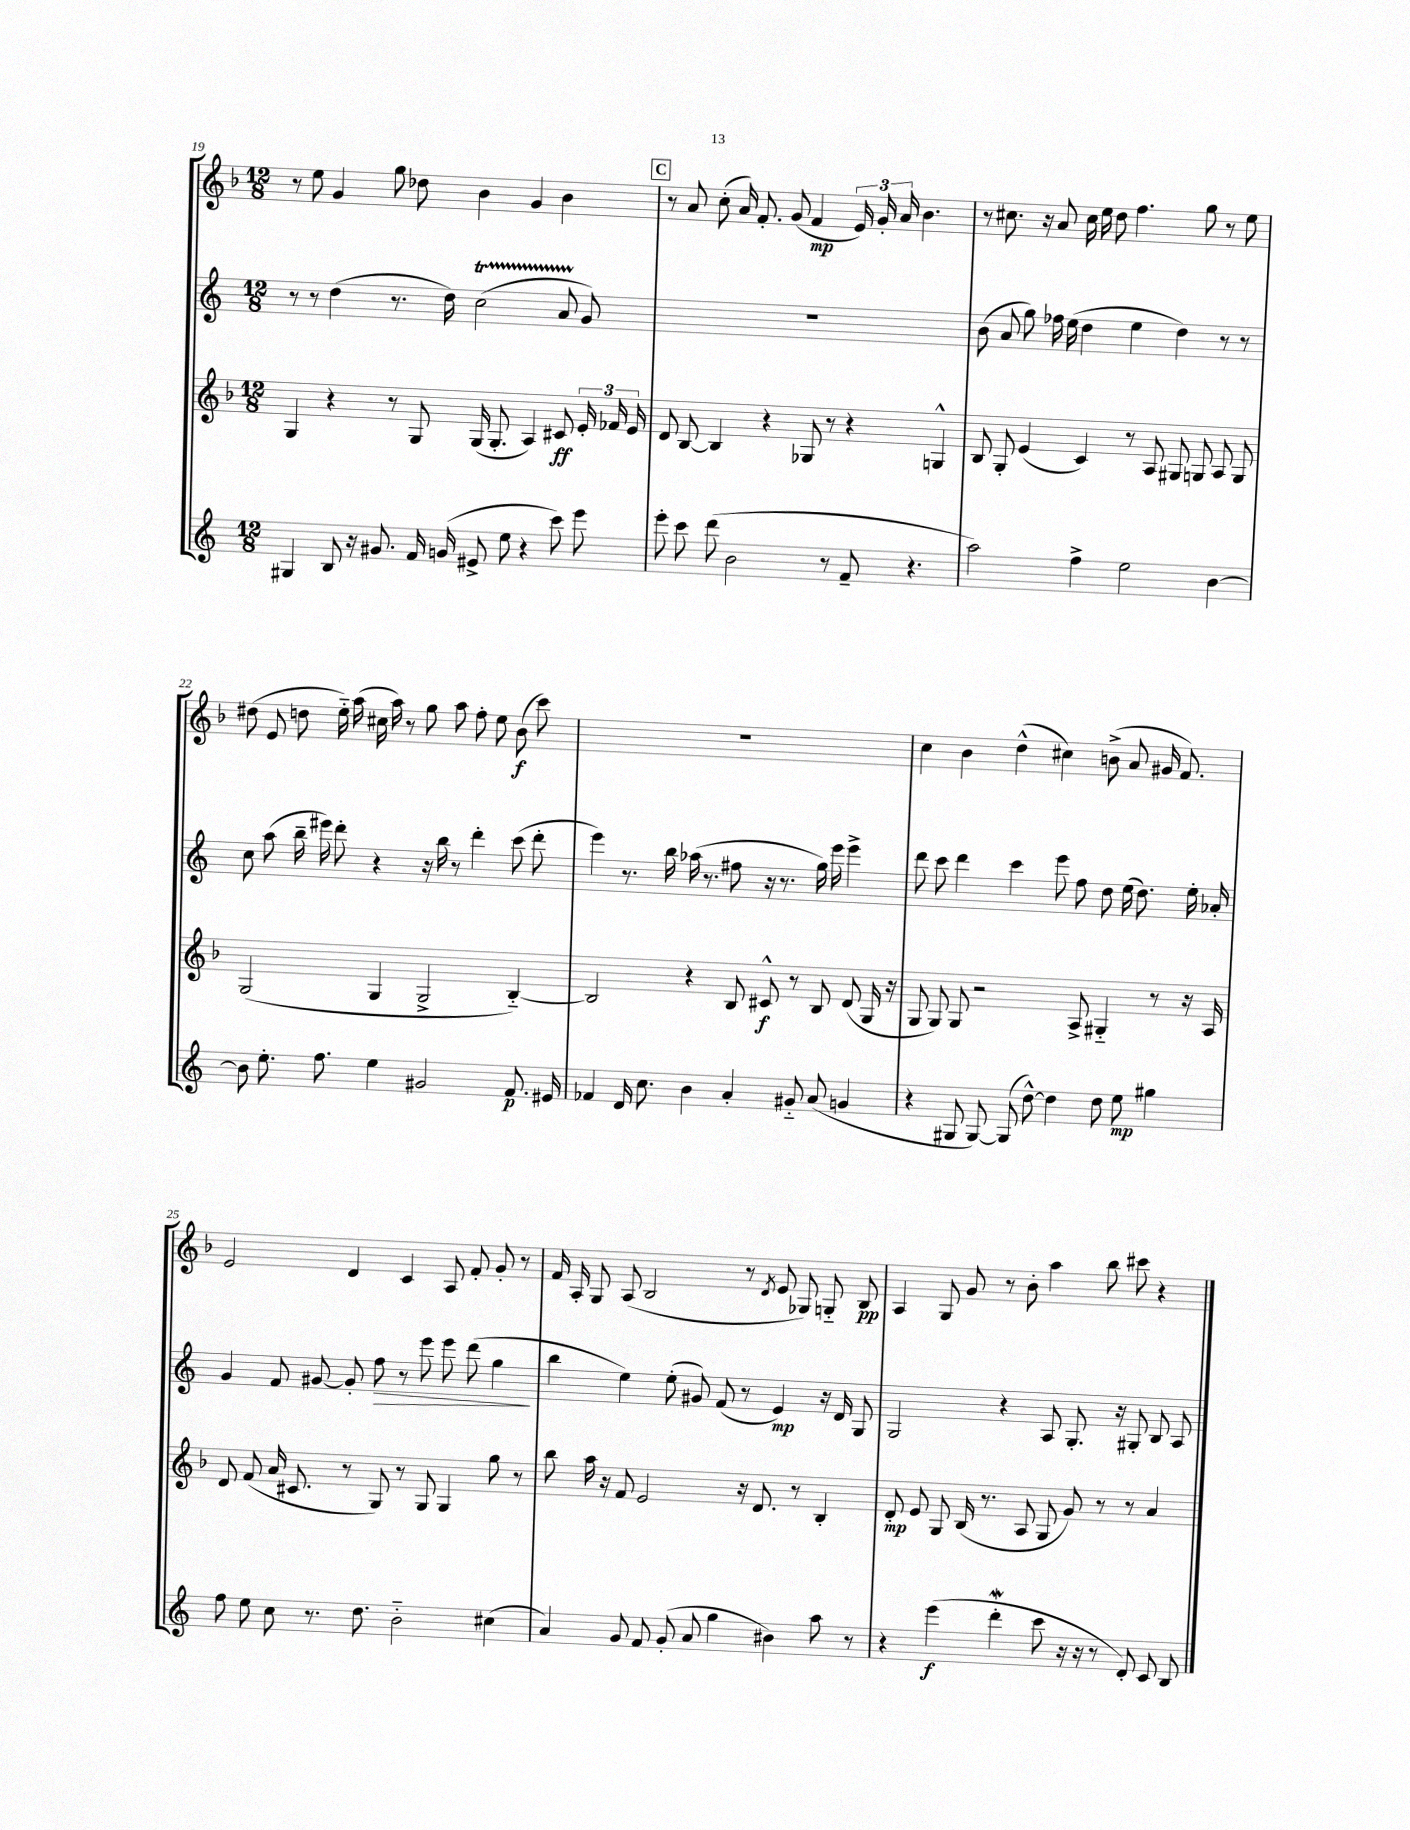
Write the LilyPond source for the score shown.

<<
\new StaffGroup <<
\new Staff = "s0" {
    \clef treble \key f \major \numericTimeSignature \time 12/8
    \autoBeamOff r8 e''8 g'4 g''8 des''8 bes'4 g'4 bes'4 |
    \mark \markup { \box "C" } r8 a'8 c''8-.( a'16) f'8.-. g'8( f'4\mp \tuplet 3/2 { e'16) g'16-. a'16 } bes'4. |
    r8 cis''8. r16 a'8 cis''16 e''16 d''8 f''4. g''8 r8 e''8 |
    dis''8( e'8 d''8 e''16-_) a''16( cis''16 a''16) r8 g''8 a''8 f''8-. e''8 bes'8\f( c'''8) |
    R1. |
    c''4 bes'4 d''4-^( cis''4) b'8->( a'8 gis'16 f'8.) |
    e'2 d'4 c'4 a8 f'8-. g'8-. r8 |
    f'16 a16-. g8 a8( bes2 r8 \acciaccatura { d'8 } e'8 ges8) g8-_ bes8\pp |
    a4 g8 g'8 r8 bes'8-. a''4 bes''8 cis'''8 r4 \bar "|." |
}
\new Staff = "s1" {
    \clef treble \key c \major \numericTimeSignature \time 12/8
    \autoBeamOff r8 r8 d''4( r8. d''16) c''2\startTrillSpan( a'8 g'8\stopTrillSpan) |
    \mark \markup { \box "C" } R1. |
    b'8( a'8 g''8) fes''16 e''16( d''4 e''4 d''4) r8 r8 |
    c''8 a''8( b''16-- eis'''16) d'''8-. r4 r16 b''16 r8 d'''4-. c'''8( d'''8-. |
    e'''4) r8. b''16 aes''16( r8. fis''8 r16 r8. g''16) e'''16 e'''4-> |
    d'''8 c'''8 d'''4 c'''4 e'''8 f''8 d''8 e''16( d''8.) e''16-. aes'16-. |
    g'4 f'8 gis'8~ gis'8-. f''8\> r8 e'''8 e'''8 d'''8( g''4\! |
    b''4 e''4) e''8-.( gis'8) f'8( r8 e'4\mp) r16 d'16 g8 |
    g2 r4 a8 g8.-. r16 gis8-. b8 a8 \bar "|." |
}
\new Staff = "s2" {
    \clef treble \key f \major \numericTimeSignature \time 12/8
    \autoBeamOff g4 r4 r8 g8 g16( g8.-. a4) cis'8\ff \tuplet 3/2 { e'16-. fes'16 e'16 } |
    \mark \markup { \box "C" } d'8 bes8~ bes4 r4 ges8 r8 r4 g4-^ |
    bes8 g8-. e'4( c'4) r8 a8 gis8 g8 a8 g8 |
    g2( g4 g2-> bes4~-_) |
    bes2 r4 bes8 cis'8-^\f r8 bes8 d'8( g16 r16 |
    g8 g8) g8 r2 a8-> gis4-_ r8 r16 a16 |
    d'8 f'8( a'16 cis'8. r8 g8) r8 g8 g4 g''8 r8 |
    bes''8 a''16 r16 f'8 e'2 r16 d'8. r8 bes4-. |
    d'8-.\mp e'8 g8 bes16( r8. a8 g8 g'8) r8 r8 a'4 \bar "|." |
}
\new Staff = "s3" {
    \clef treble \key c \major \numericTimeSignature \time 12/8
    \autoBeamOff gis4 b8 r16 gis'8. f'16 g'16( eis'8-> e''8 r4 c'''8) e'''8 |
    \mark \markup { \box "C" } e'''8-. c'''8 d'''8( b'2 r8 f'8-- r4. |
    a''2) f''4-> e''2 b'4~ |
    b'8 e''8.-. f''8. e''4 gis'2 f'8.\p eis'16 |
    fes'4 d'16 c''8. b'4 a'4-. gis'8-_ a'8( g'4 |
    r4 gis8 gis8~) gis8( d''8~-^) d''4 d''8 e''8\mp gis''4 |
    f''8 e''8 c''8 r8. d''8. b'2-_ cis''4( |
    a'4) g'8 f'8 g'8-.( a'8 g''4 bis'4) a''8 r8 |
    r4 e'''4\f( d'''4-.\mordent c'''8 r16 r16 r8 d'8-.) c'8 b8 \bar "|." |
}
>>
>>
\layout { \context { \Score currentBarNumber = #19 } }
